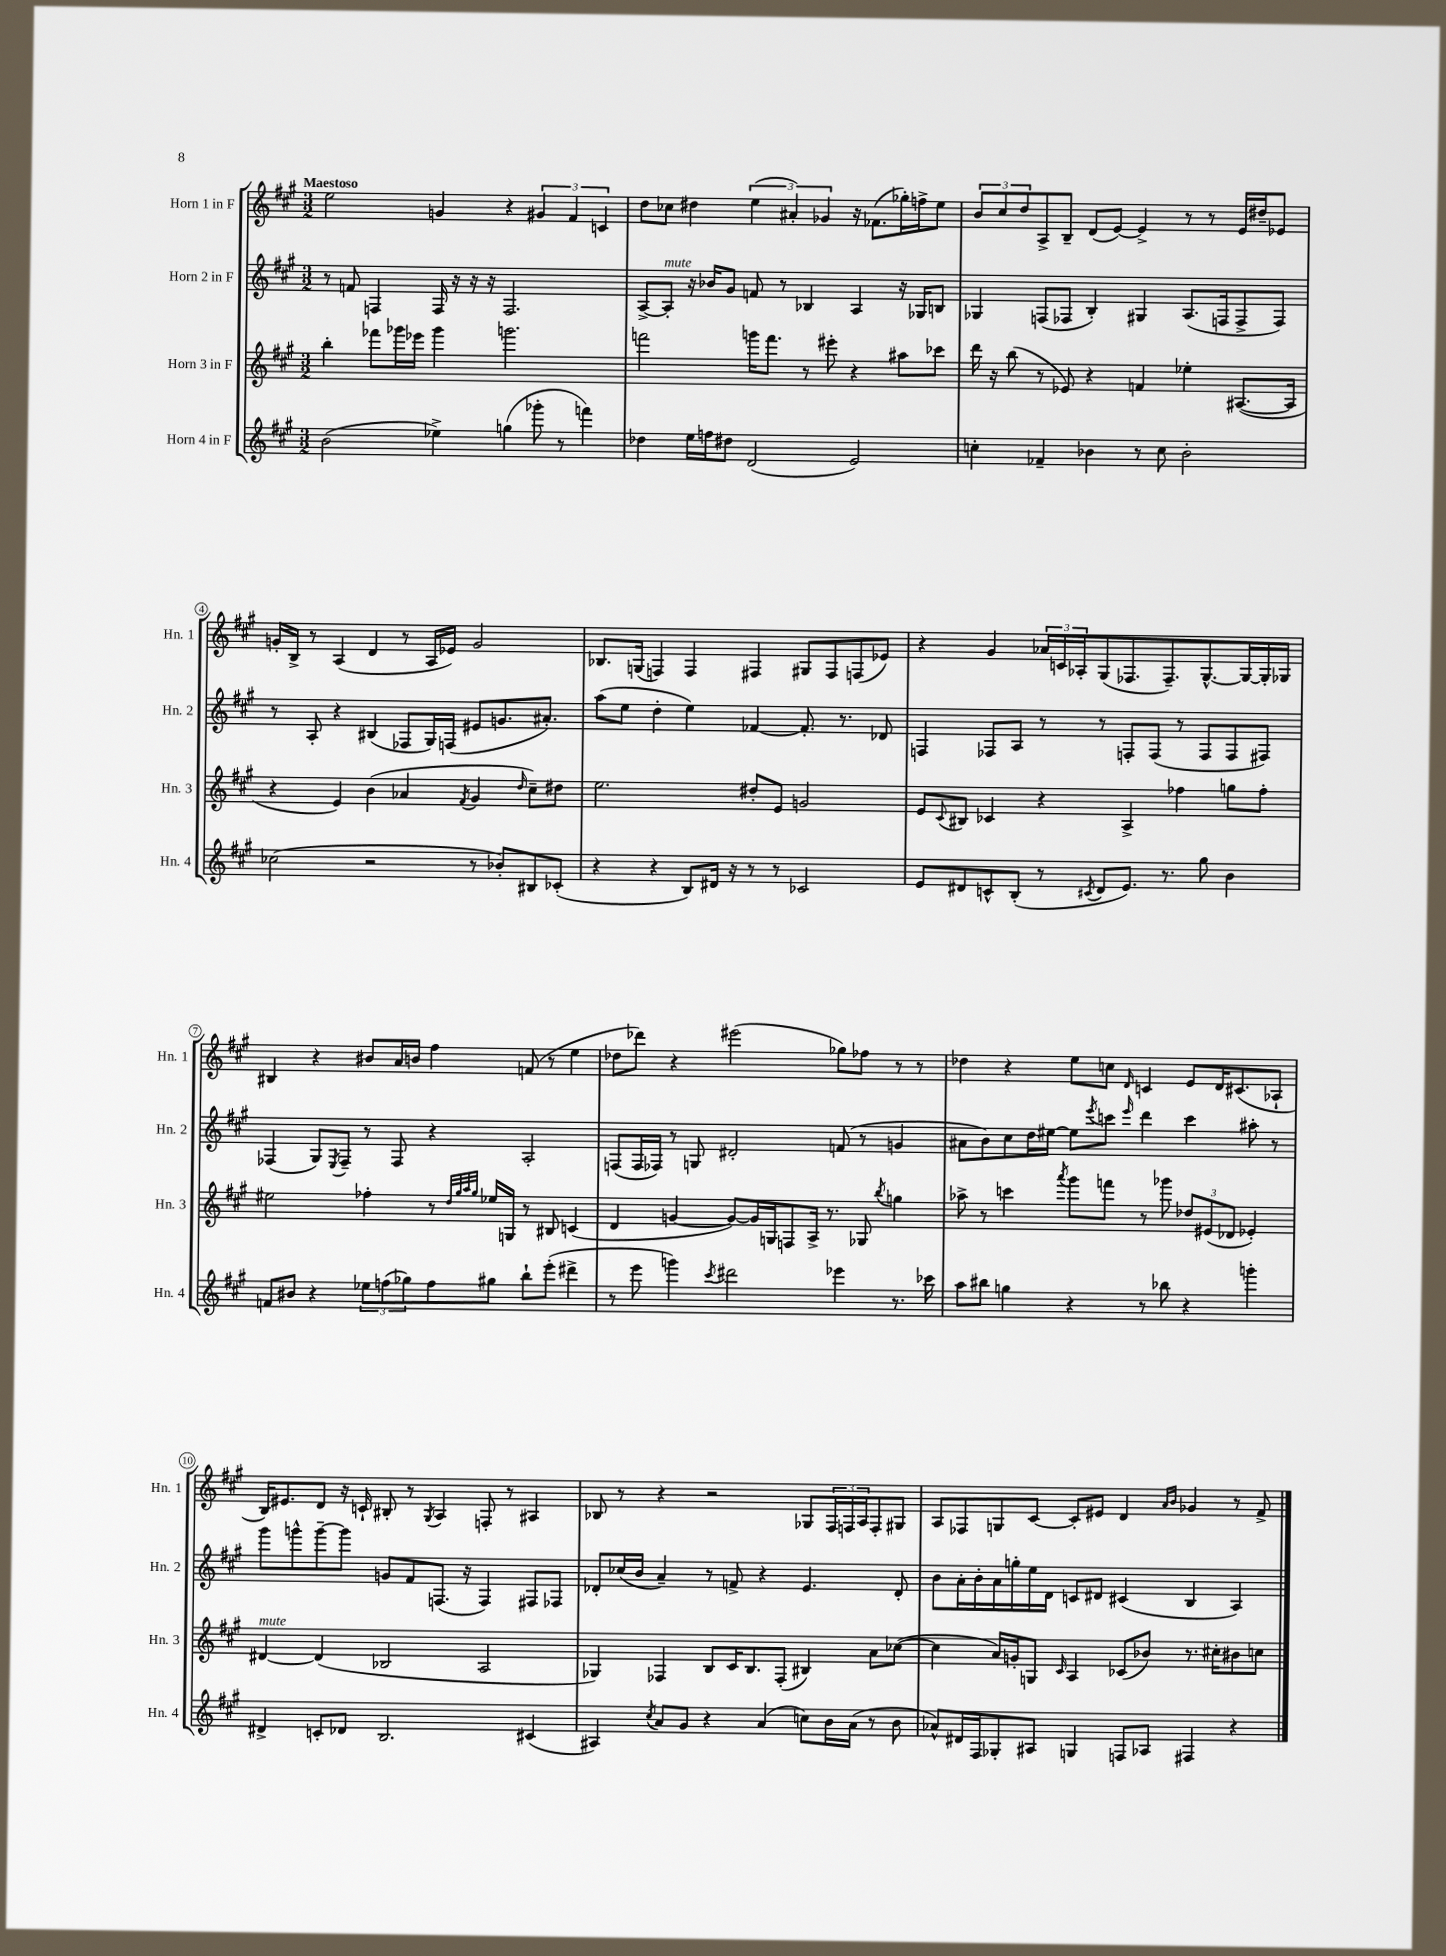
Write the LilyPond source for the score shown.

<<
\new StaffGroup <<
\new Staff = "s0" \with { instrumentName = "Horn 1 in F" shortInstrumentName = "Hn. 1" } {
    \clef treble \key a \major \numericTimeSignature \time 3/2 \tempo "Maestoso"
    e''2 g'4 r4 \tuplet 3/2 { gis'4 fis'4 c'4 } |
    d''8 ces''8 dis''4 \tuplet 3/2 { e''4( ais'4-.) ges'4 } r16 fes'8.( ges''16-.) f''16-> e''8 |
    \tuplet 3/2 { b'8 cis''8 d''8 } a8-> b8-- d'8( e'8~) e'4-> r8 r8 e'16 dis''16-- ees'8 |
    g'16-. b16-> r8 a4( d'4 r8 a16 ees'16) g'2 |
    bes8. g16( f4) f4 fis4 gis8 fis8 f8( ees'8) |
    r4 gis'4 \tuplet 3/2 { aes'16 c'16 aes16-. } gis8( fes8. fes8.--) gis8.~-^ gis16~ gis16-. ges16 |
    bis4 r4 bis'8 a'16 b'16 fis''4 f'8( r8 e''4 |
    des''8 des'''8) r4 eis'''2( ges''8) fes''8 r8 r8 |
    des''4 r4 e''8 c''8 \grace { d'16 } c'4 e'8 d'16 cis'8.( aes8-! |
    b16) eis'8. d'8 r16 c'16-! bis8-. r8 \acciaccatura { gis8 } a4 f8-. r8 ais4 |
    bes8 r8 r4 r2 ges8 \tuplet 3/2 { fis16 f16 a16 } f8-. gis8 |
    a8 fes8 g8 cis'8~ cis'8-. eis'8 d'4 \grace { a'16 b'16 } ges'4 r8 fis'8-> \bar "|." |
}
\new Staff = "s1" \with { instrumentName = "Horn 2 in F" shortInstrumentName = "Hn. 2" } {
    \clef treble \key a \major \numericTimeSignature \time 3/2
    r8 f'8 f4 f16 r16 r16 r16 f2. |
    a8~-> a8-.^\markup { \italic "mute" } r16 bes'16 gis'8 f'8 r8 bes4 a4 r16 ges16 b8 |
    ges4 f8( fes8 b4-.) gis4 a8.( f16 f8-> f8) |
    r8 a8-. r4 bis4( fes8 gis16) f16( eis'8 g'8. ais'8.-.) |
    a''8( e''8 d''4-. e''4) fes'4~ fes'8.-. r8. des'8 |
    f4 fes8 a8 r8 r8 f8-. f8( r8 f8 f8 fis8) |
    fes4( gis8) \acciaccatura { e8 } fes8-- r8 fes8 r4 a2-. |
    f8( f16 fes16) r8 g8 dis'2-. f'8( r8 g'4 |
    ais'8 b'8) cis''8 d''16 eis''16~ eis''8 \acciaccatura { e'''8 } c'''8 \grace { e'''16 } d'''4 c'''4 ais''8-. r8 |
    gis'''8 g'''8-^ g'''8~-- g'''8 g'8 fis'8 f8.( r16 f4) fis8 fes8 |
    des'8-. ces''16( b'16 a'4--) r8 f'8-> r4 e'4. des'8-. |
    b'8 a'16-. b'16-. a'16 g''16-. e''16 d'16 c'8 dis'8 cis'4( b4 a4) \bar "|." |
}
\new Staff = "s2" \with { instrumentName = "Horn 3 in F" shortInstrumentName = "Hn. 3" } {
    \clef treble \key a \major \numericTimeSignature \time 3/2
    b''4-. fes'''8 ges'''16 ees'''16 ges'''4 g'''2. |
    f'''2 g'''16 f'''8. r8 eis'''8-. r4 ais''8 ces'''8 |
    d'''16 r16 b''8( r8 ees'8) r4 f'4 ees''4-. ais8.~( ais16 |
    r4 e'4) b'4( aes'4 \acciaccatura { fis'8 } gis'4 \grace { d''16 } cis''8--) dis''8 |
    e''2. dis''8-. e'8 g'2 |
    e'8 \appoggiatura { cis'8 } bis8 ces'4 r4 a4-> fes''4 g''8 fes''8-. |
    eis''2 fes''4-. r8 \grace { d''32 gis''32 a''32 gis''32 } ees''16 g16 r8 bis8 c'4( |
    d'4 g'4~ g'8~) g'16 g16 f8 a16-> r8. ges8 \acciaccatura { b''8 } g''4 |
    aes''8-> r8 c'''4 \acciaccatura { a'''8 } gis'''8 f'''8 r8 ges'''8 \tuplet 3/2 { des''8 eis'8( des'8 } ees'4-.) |
    dis'4~^\markup { \italic "mute" } dis'4( bes2 a2 |
    ges4) fes4 b8 cis'16 b8. fes8-.( bis4) a'8 ces''8~( |
    ces''4 a'16) g'16-. g8 \grace { cis'16 } a4 ces'8( bes'8) r8. cis''16-. bis'8 c''8 \bar "|." |
}
\new Staff = "s3" \with { instrumentName = "Horn 4 in F" shortInstrumentName = "Hn. 4" } {
    \clef treble \key a \major \numericTimeSignature \time 3/2
    b'2( ees''4->) g''4( ges'''8-. r8 f'''4) |
    des''4 e''16 f''16 dis''8 d'2( e'2) |
    c''4-. fes'4-- bes'4 r8 c''8 bes'2-. |
    ces''2( r2 r8 bes'8-.) bis8 ces'8-.( |
    r4 r4 b8) dis'16 r16 r8 r8 ces'2 |
    e'8 dis'8 c'8-^ b8-.( r8 \acciaccatura { cis'8 } dis'8 e'8.) r8. gis''8 b'4 |
    f'8 bis'8 r4 \tuplet 3/2 { ees''8 f''8( ges''8) } f''8 gis''8 b''8-! e'''8-.( dis'''4-> |
    r8 e'''8 g'''4) \acciaccatura { cis'''8 } dis'''2 ees'''4 r8. ces'''16 |
    a''8 bis''8 g''4 r4 r8 bes''8 r4 g'''4-. |
    dis'4-> c'8-. des'8 b2. cis'4( |
    ais4) \acciaccatura { cis''8 } a'8 gis'8 r4 a'4( c''8) b'16 a'16( r8 b'8 |
    aes'8-^) dis'16 fis16 ges8-. ais8 g4 f8 aes8 fis4 r4 \bar "|." |
}
>>
>>
\layout { \context { \Score \override BarNumber.stencil = #(make-stencil-circler 0.1 0.3 ly:text-interface::print) } }
